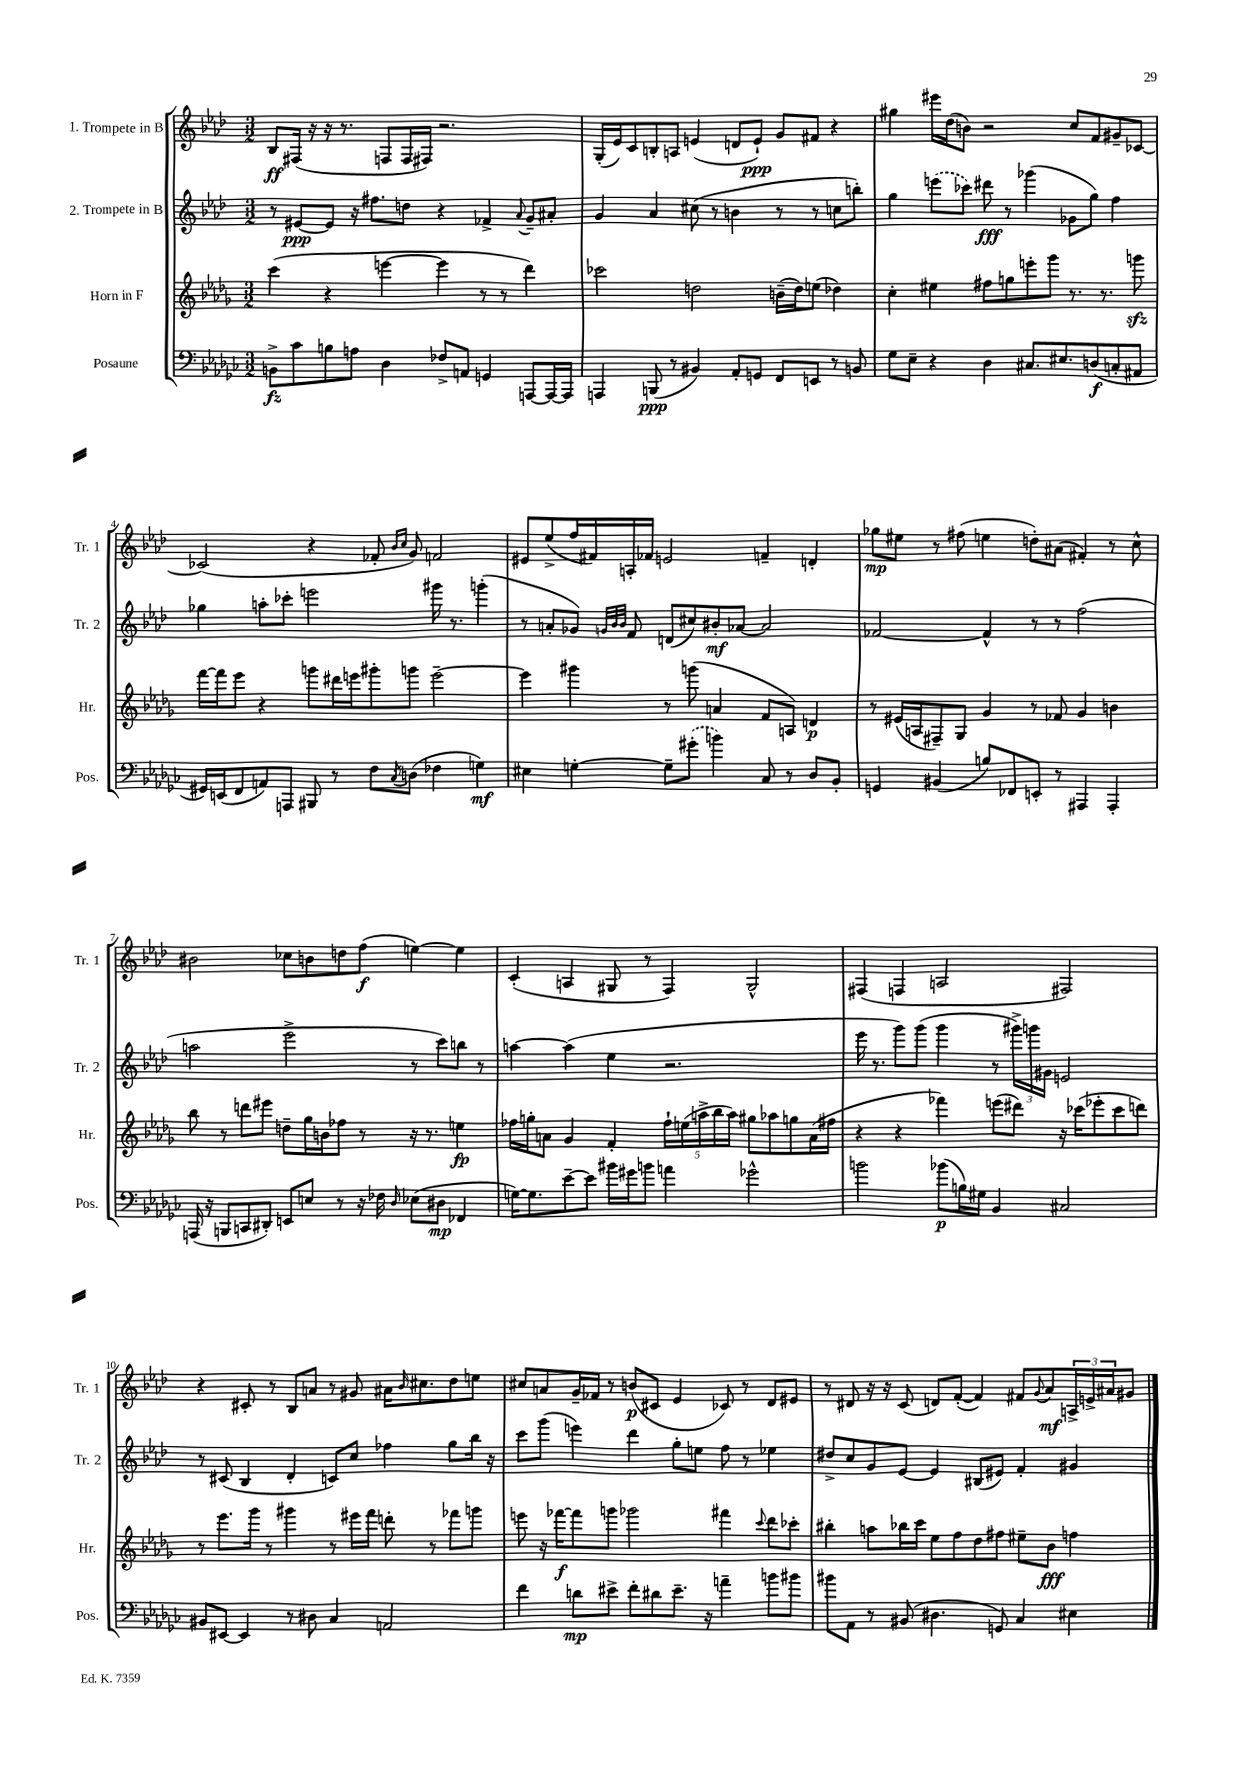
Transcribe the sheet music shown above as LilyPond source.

<<
\new StaffGroup <<
\new Staff = "s0" \with { instrumentName = "1. Trompete in B" shortInstrumentName = "Tr. 1" } {
    \clef treble \key aes \major \numericTimeSignature \time 3/2
    bes8\ff fis16( r16 r16 r8. f8 f16 fis16) r2. |
    g16-.( ees'16) c'8 b8-. a8 e'4( d'8 e'8-!\ppp) g'8 fis'8 r4 |
    gis''4 eis'''16 des''16( b'8) r2 c''8 f'8 gis'8-- ces'8~ |
    ces'2( r4 fes'8-. \grace { bes'16 c''16 } g'8) f'2 |
    eis'8 ees''8->( f''16 fis'16) a16-. fes'16 e'2 f'4-- d'4-. |
    ges''8\mp eis''8 r8 fis''8( e''4 d''8-.) ais'8( fis'4-.) r8 c''8-^ |
    bis'2 ces''8 b'8 d''8 f''8\f( e''4~) e''4 |
    c'4-.( a4 gis8 r8 f4) gis2-^ |
    fis4( f4 a2 fis2) |
    r4 cis'8-. r8 bes8 a'8 r8 gis'8 ais'16 \grace { bes'16 } cis''8. des''8 e''8 |
    cis''8 a'8 g'16-- fes'16 r8 b'8\p( cis'8 ees'4 ces'8) r8 des'8 eis'8 |
    r8 dis'8 r16 r16 c'8( d'8) f'8~-.( f'4) fis'8 \appoggiatura { g'8 } aes'8\mf \tuplet 3/2 { a16-> e'16-> ais'16 } gis'8 \bar "|." |
}
\new Staff = "s1" \with { instrumentName = "2. Trompete in B" shortInstrumentName = "Tr. 2" } {
    \clef treble \key aes \major \numericTimeSignature \time 3/2
    r8 eis'8~\ppp eis'8 r16 fis''8. d''8 r4 fes'4-> \appoggiatura { aes'8 } g'8-- ais'8-. |
    g'4 aes'4 cis''8( r8 b'4 r8 r8 c''8 b''8-.) |
    g''4 \once \slurDashed e'''8( ces'''8) dis'''8\fff r8 ges'''4( ges'8 g''8) f''4 |
    ges''4 a''8-. ces'''8-. e'''2 gis'''16 r8. g'''4-.( |
    r8 a'8-. ges'8) \grace { g'32 bes'32 bes'32 } f'8 d'8( cis''8) bis'8-.\mf aes'8~ aes'2 |
    fes'2~ fes'4-^ r8 r8 f''2( |
    a''2 ees'''2-> r8 c'''8) b''8 r8 |
    a''4~ a''4( ees''4 r2. |
    ees'''16 r8. g'''8) g'''8( g'''4 r8 \tuplet 3/2 { gis'''16->) g'''16 gis'16 } e'2 |
    r8 cis'8( bes4 des'4-. c'8) c''8 fes''4 g''8 bes''16 r16 |
    c'''8 g'''8( e'''4) des'''4 g''8-. e''8 f''8 r8 ees''4 |
    dis''8-> c''8 g'8 ees'8~ ees'4 bis8( eis'8) f'4-. gis'4 \bar "|." |
}
\new Staff = "s2" \with { instrumentName = "Horn in F" shortInstrumentName = "Hr." } {
    \clef treble \key des \major \numericTimeSignature \time 3/2
    c'''4( r4 e'''4~ e'''4 r8 r8 des'''4) |
    ces'''2 d''2 b'16--( d''16) e''8( des''4) |
    c''4-. eis''4 fis''8 g''8 e'''8-. ges'''8 r8. r8. g'''8\sfz |
    f'''16~ f'''16 ees'''8 r4 g'''8 dis'''16 e'''16 gis'''8-. g'''8 e'''2~-- |
    e'''4 gis'''4 r8 g'''8( a'4 f'8 a8) d'4\p |
    r8 eis'16( a16 fis8--) ges8 ges'4 r8 fes'8 ges'4 b'4 |
    bes''8 r8 d'''8 eis'''8 d''8-- ges''16 b'16 fes''8 r8 r16 r8. e''4\fp |
    fes''16 g''16-. a'8 ges'4 f'4-. \tuplet 5/4 { fes''16-! e''16( a''16-> bes''16 a''16) } gis''8 aes''8 g''8 a'16( fis''16 |
    r4 r4 fes'''4) e'''8( dis'''8) r16 ces'''16( ees'''8-. ces'''8 d'''8) |
    r8 ees'''8. ges'''16 r8 gis'''4 r8 eis'''16 f'''16 d'''8-. r8 fes'''8 g'''8 |
    e'''8 r16 fes'''16~\f fes'''8 g'''8 ges'''2 fis'''4 \appoggiatura { c'''8 } des'''8 ces'''8-. |
    bis''4-. a''8 bes''16 c'''16 ees''8 f''8 des''8 fis''8 eis''8-- bes'8\fff f''4 \bar "|." |
}
\new Staff = "s3" \with { instrumentName = "Posaune" shortInstrumentName = "Pos." } {
    \clef bass \key ges \major \numericTimeSignature \time 3/2
    b,8->\fz ces'8 b8 a8 des4 fes8-> a,8 g,4 a,,8~ a,,16~ a,,16 |
    a,,4 b,,8\ppp( r8 bis,4) aes,8-. g,8 f,8 e,8 r8 b,8 |
    ges8 ees8-- r4 des4 cis8. eis8. d8\f( c8-. ais,8 |
    gis,16) e,16( f,8 a,8) a,,8 bis,,8 r8 f8 \acciaccatura { ces8 } d8( fes4 g4\mf) |
    eis4 g4~-. g8-- \once \slurDashed gis'8-.( b'4) ces8 r8 des8 bes,8-. |
    g,4 bis,4( b8) fes,8 e,8-. r8 ais,,4 ais,,4-. |
    a,,16( r16 b,,8 c,8 dis,8-.) e,8 e8 r8 r16 fes16 \grace { des16 } ees8( dis8\mp fes,4 |
    g16~) g8. ees'8~-- ees'8 bis'16 gis'16 b'8 a'4 ges'2-^ |
    b'2 bes'8\p( b16) gis16 bes,4 cis2 |
    bis,8 eis,8~ eis,4 r8 dis8 ces4 a,2 |
    f'4 d'8\mp eis'8-> f'8-. dis'8 eis'8.-- r16 a'4-- b'8 bis'8 |
    bis'8 aes,8 r8 bis,8( dis4. g,8) ces4 eis4 \bar "|." |
}
>>
>>
